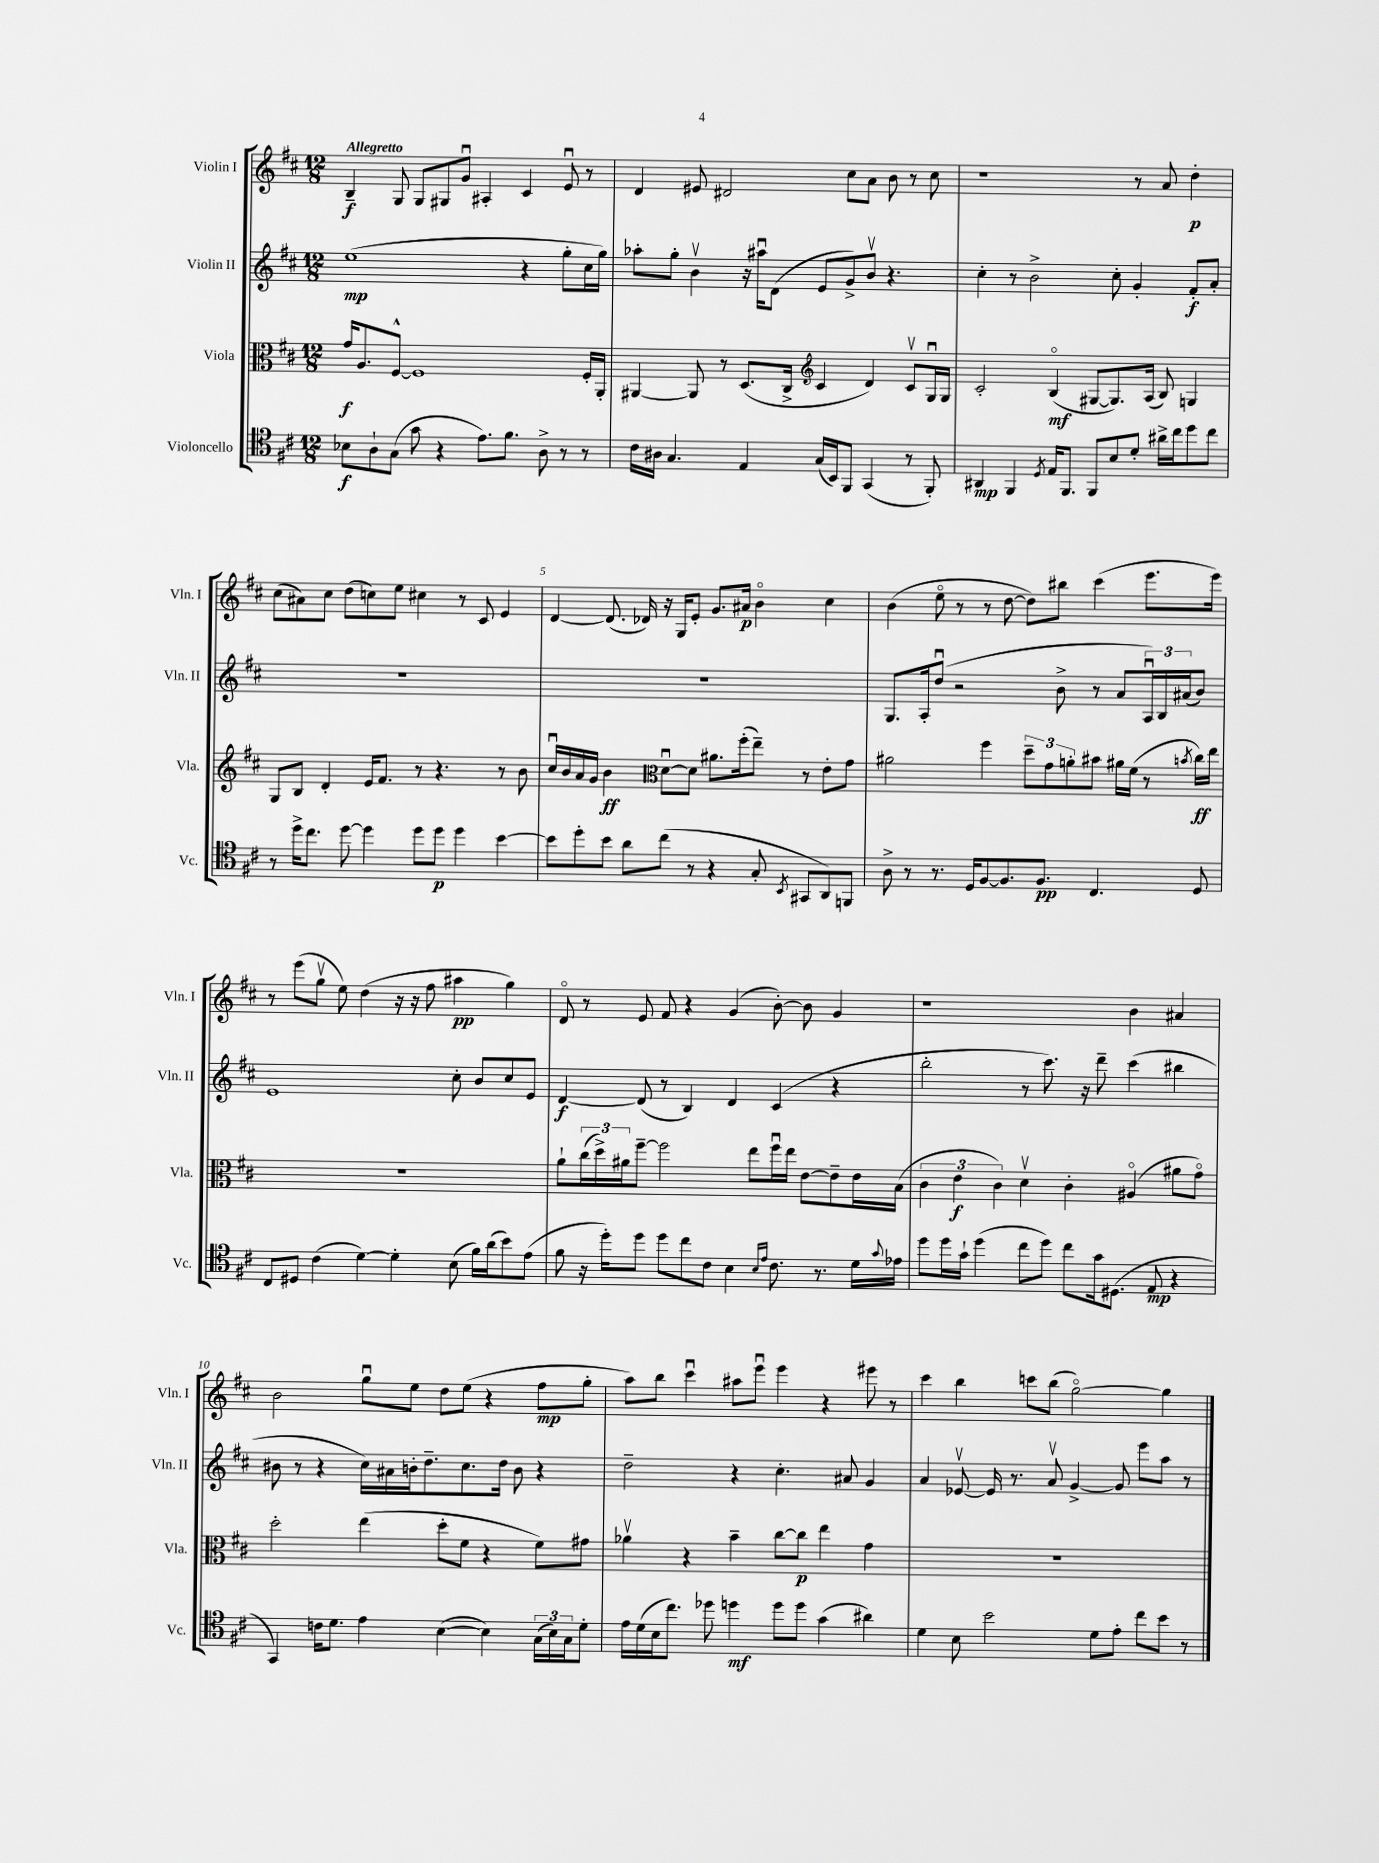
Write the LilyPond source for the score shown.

<<
\new StaffGroup <<
\new Staff = "s0" \with { instrumentName = "Violin I" shortInstrumentName = "Vln. I" } {
    \clef treble \key d \major \numericTimeSignature \time 12/8 \tempo "Allegretto"
    b4--\f g8 g8 gis8 g'8\downbow ais4-. cis'4 e'8\downbow r8 |
    d'4 eis'8 dis'2 cis''8 a'8 b'8 r8 cis''8 |
    r1 r8 a'8 d''4-.\p |
    cis''8( ais'8) cis''8 d''8( c''8) e''8 cis''4 r8 cis'8 e'4 |
    d'4~ d'8.( des'16) r16 g16 e'8-. g'8. ais'16\p b'4\flageolet cis''4 |
    b'4( e''8\flageolet r8 r8 d''8~ d''8) bis''8 cis'''4( e'''8. e'''16) |
    r8 e'''8( g''8\upbow e''8) d''4( r16 r16 fis''8 ais''4\pp g''4) |
    d'8\flageolet r8 e'8 fis'8 r4 g'4( b'8~-.) b'8 g'4 |
    r1 b'4 ais'4 |
    b'2 g''8\downbow e''8 d''8 e''8( r4 fis''8\mp g''8-. |
    a''8) b''8 cis'''4\downbow ais''8 e'''8\downbow e'''4 r4 eis'''8 r8 |
    cis'''4 b''4 c'''8 b''8( g''2~\flageolet) g''4 \bar "|." |
}
\new Staff = "s1" \with { instrumentName = "Violin II" shortInstrumentName = "Vln. II" } {
    \clef treble \key d \major \numericTimeSignature \time 12/8
    e''1\mp( r4 g''8-. cis''16 g''16) |
    aes''8-. g''8-. b'4\upbow r16 ais''16\downbow d'8( e'8 g'8->) b'8\upbow r4. |
    cis''4-. r8 b'2-> cis''8-. g'4-. fis'8-.\f a'8-. |
    R1. |
    R1. |
    g8. a16-. d''8\downbow( r2 b'8-> r8 a'8 \tuplet 3/2 { a16\downbow) b16 ais'16( } b'8) |
    e'1 cis''8-. b'8 cis''8 e'8 |
    d'4~\f d'8( r8 b4) d'4 cis'4( r4 |
    b''2-. r8 cis'''8.) r16 d'''8-- cis'''4( bis''4 |
    bis'8 r8 r4 cis''16) ais'16 b'16-. d''8.-- cis''8. d''16 b'8 r4 |
    d''2-- r4 cis''4.-. ais'8 g'4 |
    a'4 ees'8~\upbow ees'16 r8. a'8\upbow g'4~-> g'8 e'''8 a''8 r8 \bar "|." |
}
\new Staff = "s2" \with { instrumentName = "Viola" shortInstrumentName = "Vla." } {
    \clef alto \key d \major \numericTimeSignature \time 12/8
    g'16\f a8. fis8~-^ fis1 fis16-. a,16-. |
    ais,4~ ais,8 r8 d8.( cis16-> \clef treble cis'4 d'4) cis'8\upbow g16\downbow g16 |
    cis'2-. b4\flageolet\mf( gis8~ gis8.) a16( b8) g4 |
    g8 b8 d'4-. e'16 fis'8. r8 r4. r8 b'8 |
    cis''16\downbow b'16 a'16 g'16 b'4\ff \clef alto d'8~\downbow d'8 ais'8. fis''16-.( e''8--) r8 e'8-. g'8 |
    ais'2 fis''4 \tuplet 3/2 { d''8-- g'8 a'8-. } bis'8 ais'16 fis'16( r8 \acciaccatura { b'8 } cis''16\ff) e''16 |
    R1. |
    a'8-! \tuplet 3/2 { cis''16( d''16->) ais'16 } fis''8~-- fis''2 e''8 fis''16\downbow e''16 e'8~ e'8-- e'16 b16( |
    \tuplet 3/2 { cis'4 e'4\f cis'4) } d'4\upbow cis'4-. ais4\flageolet( ais'8 g'8\flageolet) |
    d''2-. e''4( d''8-. fis'8 r4 fis'8) gis'8 |
    aes'4\upbow r4 b'4-- cis''8~ cis''8\p e''4 g'4 |
    R1. \bar "|." |
}
\new Staff = "s3" \with { instrumentName = "Violoncello" shortInstrumentName = "Vc." } {
    \clef tenor \key d \major \numericTimeSignature \time 12/8
    bes8\f a8-! g8( g'8 r4 e'8.) fis'8. a8-> r8 r8 |
    cis'16 ais16 g4. e4 g16( b,16) fis,8 g,4( r8 fis,8-.) |
    ais,4\mp fis,4 \acciaccatura { d8 } e16 fis,8. fis,8 b8 d'8-. ais'16-> cis''16 d''8 cis''8 |
    r8 d''16-> cis''8. d''8~ d''4 d''8 d''8\p d''4 b'4~ |
    b'8 d''8-. b'8 a'8 cis''8( r8 r4 g8-. \acciaccatura { b,8 } gis,8 a,8) f,8 |
    a8-> r8 r8. d16 fis8~ fis8. fis8.\pp cis4. d8 |
    cis8 dis8 cis'4( d'4~) d'4-. b8( fis'16) a'16( b'8) e'8( |
    fis'8 r16 d''16-.) d''8 d''8 cis''8 cis'8 b4 \grace { b16 e'16 } cis'8. r8. d'16 \appoggiatura { g'8 } ees'16 |
    d''8 d''16 g'16-! d''4( cis''8 d''8) cis''8 g'16 dis8.( e8\mp r4 |
    g,4) c'16 d'8. e'4 b4~( b4) \tuplet 3/2 { g16( b16) g16 } d'8-. |
    e'16 d'16( b16 cis''8.) des''8 d''4\mf d''8 d''8 g'4( ais'4) |
    d'4 b8 b'2 d'8 e'8-. cis''8 b'8 r8 \bar "|." |
}
>>
>>
\layout { \context { \Score \override BarNumber.break-visibility = ##(#f #t #t) barNumberVisibility = #(every-nth-bar-number-visible 5) } }
